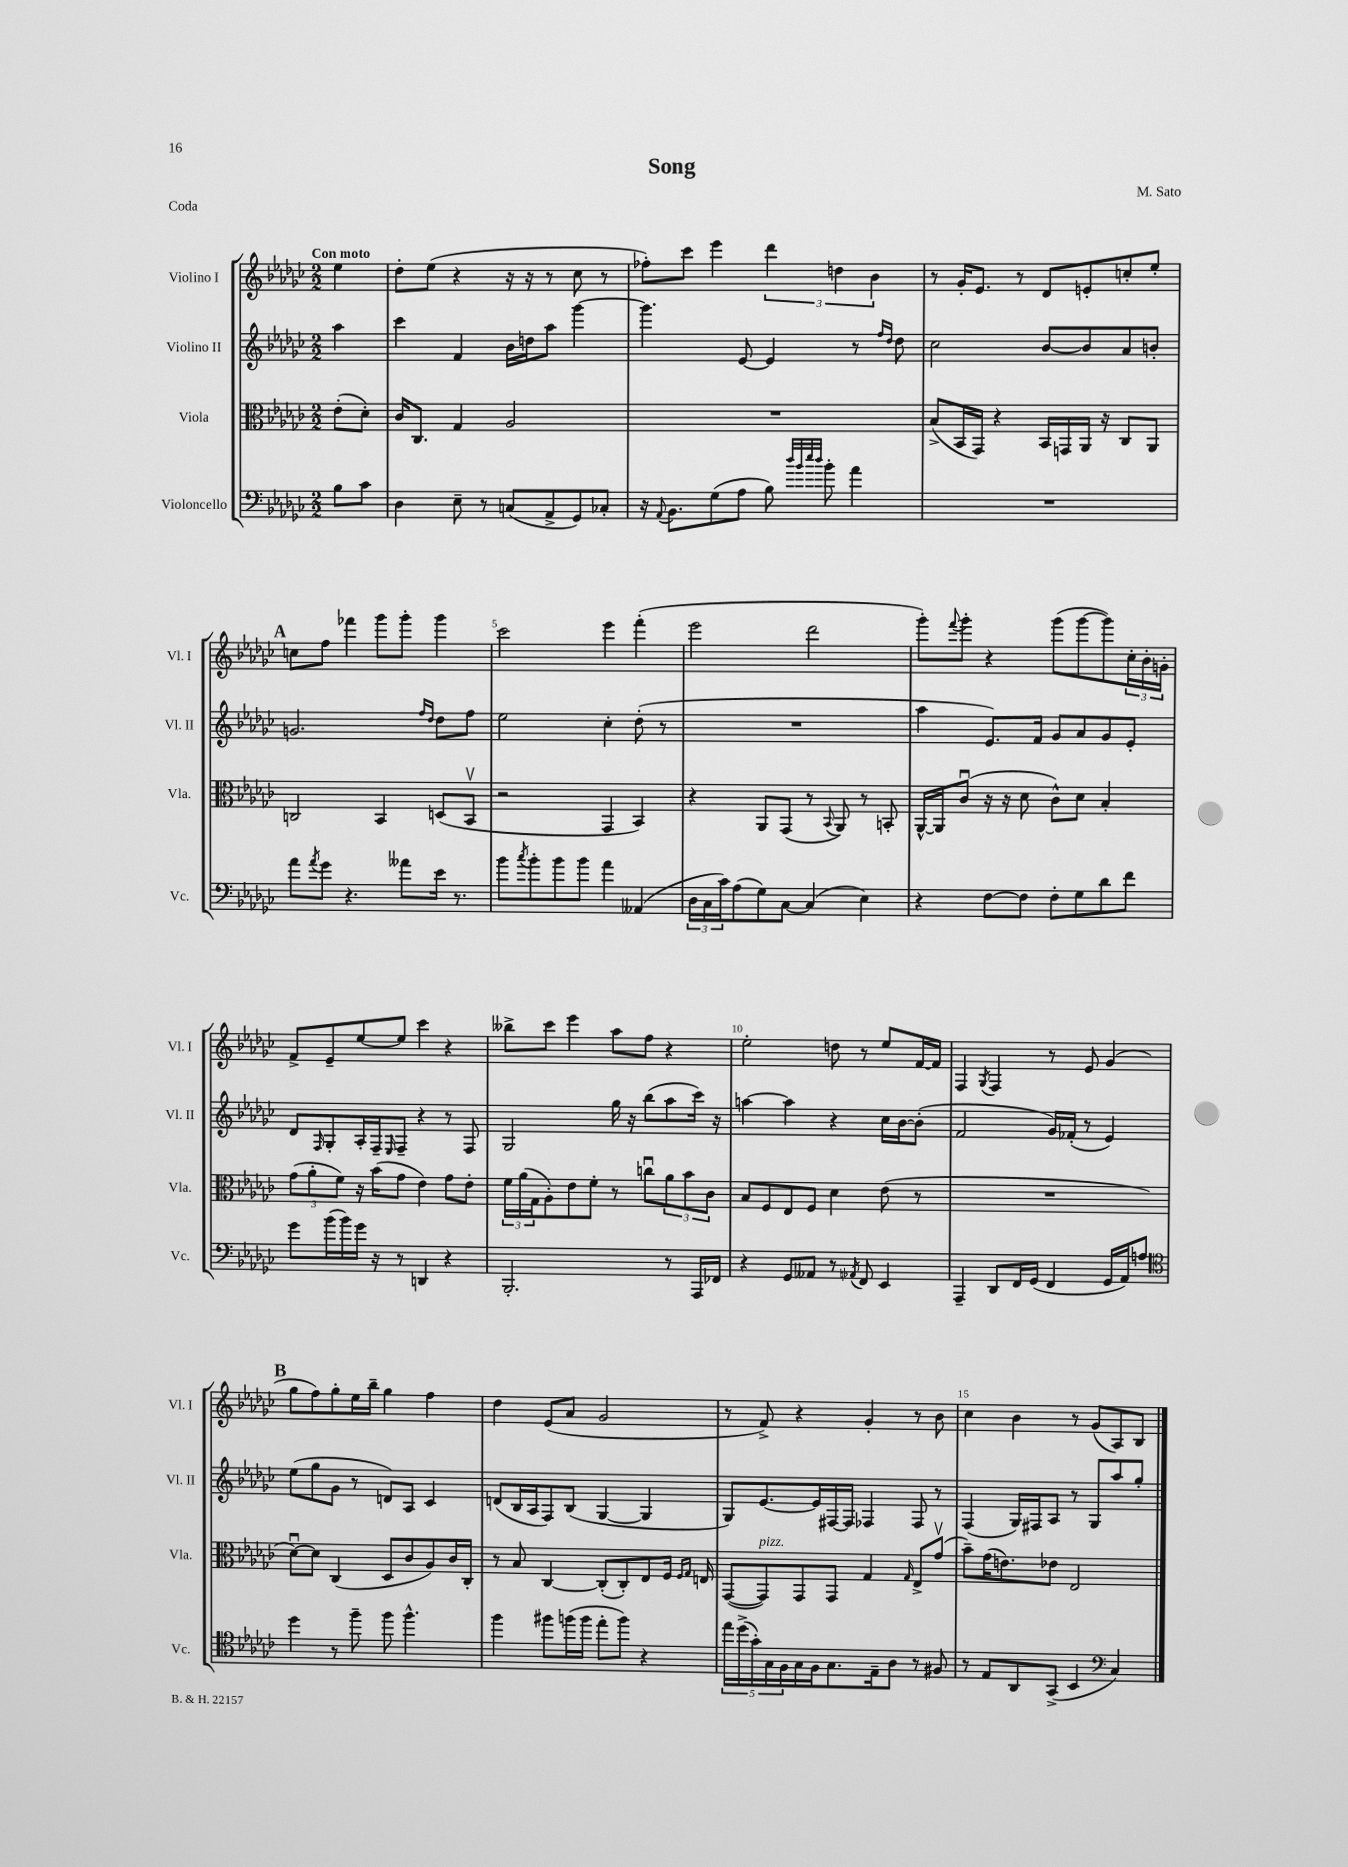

**kern	**kern	**kern	**kern
*part4	*part3	*part2	*part1
*staff4	*staff3	*staff2	*staff1
*I"Violoncello	*I"Viola	*I"Violino II	*I"Violino I
*I'Vc.	*I'Vla.	*I'Vl. II	*I'Vl. I
*clefF4	*clefC3	*clefG2	*clefG2
*k[b-e-a-d-g-c-]	*k[b-e-a-d-g-c-]	*k[b-e-a-d-g-c-]	*k[b-e-a-d-g-c-]
*M2/2	*M2/2	*M2/2	*M2/2
=	=	=	=
!	!	!	!LO:TX:a:B:t=Con moto
8B-\L	(8e-'\L	4aa-\	4ee-\
8c-\J	8d-'\J)	.	.
=1	=1	=1	=1
4D-\	16c-/KL	4ccc-\	8dd-'\L
.	8.C-/J	.	.
.	.	.	(8ee-\J
8E-~\	4G-/	4f/	4r
8r	.	.	.
(8Cn/L	2A-/	16b-\LL	16r
.	.	16ddn\J	16r
8AA-^/	.	8aa-\J	8r
8GG-/)	.	[4ggg-\	8cc-\
8C-X'/J	.	.	8r
=2	=2	=2	=2
16r	1r	4.ggg-\]	8ff-X'\L)
8qqAA-/	.	.	.
8.BB-\L	.	.	.
.	.	.	8ccc-\J
(8G-\	.	.	4eee-\
8A-\J	.	[8e-/	.
8B-\)	.	4e-/]	6ddd-\
32qqdd-/LLL	.	.	.
32qqb-/	.	.	.
32qqee-/	.	.	.
32qqdd-/JJJ	.	.	.
8b-'\	.	.	.
.	.	.	6ddn\
4a-\	.	8r	.
.	.	.	6b-\
.	.	16qqff/LL	.
.	.	16qqdd-/JJ	.
.	.	8dd-\	.
=3	=3	=3	=3
1r	(8B-^/L	2cc-\	8r
.	16BB-/L	.	16g-'/KL
.	16GG-/JJ)	.	8.e-/J
.	4r	.	.
.	.	.	8r
.	16BB-/LL	[8b-/L	8d-/L
.	16GGn/	.	.
.	16AA-/JJ	8b-/]	8en'/
.	16r	.	.
.	8C-/L	8a-/	8ccn'/
.	8AA-/J	8bn'/J	8ee-'/J
!!LO:LB:g=z
!!LO:REH:place=s1:t=A
=4	=4	=4	=4
8a-\L	2Cn/	2.gn/	8ccn\L
8qa-/	.	.	.
8g-\J	.	.	8ff\J
4.r	.	.	4fff-X\
.	4BB-/	.	8ggg-\L
8a--X\L	.	.	8ggg-'\J
.	.	16qqff/LL	.
.	.	16qqdd-/JJ	.
16e-\Jk	(8Dn/L	8dd-\L	4ggg-\
8.r	.	.	.
.	8BB-v/J	8ff\J	.
=5	=5	=5	=5
8b-\L	2r	2ee-\	2ccc-\
8qcc-/	.	.	.
8b-'\	.	.	.
8b-\	.	.	.
8b-\J	.	.	.
4a-\	4GG-/	4cc-'\	4eee-\
(4AA--X/	4BB-/)	(8dd-'\	(4fff'\
.	.	8r	.
=6	=6	=6	=6
24D-\LL	4r	1r	2eee-\
24C-\	.	.	.
24c-\J)	.	.	.
(8A-\	.	.	.
8G-\)	8AA-/L	.	.
[8C-\J	(8GG-/J	.	.
(4C-/]	8r	.	2ddd-\
.	8qqBB-/	.	.
.	8AA-/)	.	.
4E-\)	8r	.	.
.	8BBn'/	.	.
=7	=7	=7	=7
4r	[16AA-^^/LL	4aa-\	8ggg-'\L)
.	16AA-/J]	.	.
.	.	.	8qqfff/
.	(8c-u/J	.	8ggg-'\J
[8F\L	16r	8.e-/L)	4r
.	16r	.	.
8F\J]	8d-\	.	.
.	.	16f/Jk	.
8F'\L	8c-^^\L)	8g-/L	(8ggg-\L
8G-\	8d-\J	8a-/	[8ggg-\
8d-\	4B-'/	8g-/	8ggg-\])
8f\J	.	8e-'/J	24cc-'\L
.	.	.	24b-'\
.	.	.	24gn'\JJ
!!LO:LB:g=z
=8	=8	=8	=8
8g-\L	(12g-\L	8d-/L	8f^/L
.	12a-'\	.	.
.	.	16qqF/	.
(16b-\L	.	8G-'/	8e-~/
.	12f\J)	.	.
16b-\)	.	.	.
16g-\JJ	16r	16A-'/L	[8ee-/
16r	(16b-\KL	16F~/J	.
.	.	16qqE-/	.
8r	8g-\J	8F~/J	8ee-/J]
4DDn/	4e-\)	4r	4ccc-\
4r	8g-\L	8r	4r
.	8e-'\J	8F/	.
=9	=9	=9	=9
2.BBB-'/	24f\LL	2G-/	8bb--X^\L
.	(24a-\	.	.
.	24G-\J	.	.
.	8A-'\)	.	8ccc-\J
.	8e-\	.	4eee-\
.	8f'\J	.	.
.	8r	16gg-\	8aa-\L
.	.	16r	.
.	8ccnu\L	(8bb-\L	8ff\J
8r	12a-\	8aa-\	4r
.	12b-\	.	.
16AAA-/LL	.	16ccc-\Jk)	.
.	12c-\J	.	.
16FF-X/JJ	.	16r	.
=10	=10	=10	=10
4r	8B-/L	[4aan\	2ee-'\
.	8F/	.	.
8GG-/L	8E-/	4aa\]	.
8AA--X/J	8F/J	.	.
8r	4d-\	4r	8ddn\
8qAA-X/	.	.	.
8FF/	.	.	8r
4EE-/	(8e-\	16cc-\LL	8ee-/L
.	.	[16b-\J	.
.	8r	(8b-'\J]	[16f/L
.	.	.	16f/JJ]
=11	=11	=11	=11
4AAA-~/	1r	2f/	4F/
.	.	.	8qG-/
8DD-/L	.	.	4F/
16FF/L	.	.	.
(16GG-/JJ	.	.	.
4FF/	.	16g-/LL)	8r
.	.	(16f-X'/JJ	.
.	.	8r	8e-/
16GG-/LL	.	4e-/)	(4g-/
16AA-/J)	.	.	.
8An/J	.	.	.
!!LO:LB:g=z
!!LO:REH:place=s1:t=B
=12	=12	=12	=12
*clefC4	*	*	*
4dd-\	[8d-u\L)	(8ee-\L	8gg-\L
.	8d-\J]	8gg-\	8ff\)
8r	(4C-/	8g-\J	8gg-'\
8ff~\	.	8r	16ee-\L
.	.	.	16bb-~\JJ
8ff\	8D-/L	8dn/L)	4gg-\
4.ff^^\	8c-/	8A-/J	.
.	8A-/)	4c-/	4ff\
.	16c-/L	.	.
.	16C-'/JJ	.	.
=13	=13	=13	=13
4ff\	8r	(8dn/L	4dd-\
.	8B-/	16B-/L	.
.	.	16A-/J	.
8ff#X\L	[4C-/	8F/)	(8e-/L
(16ffn\L	.	(8B-/J	8a-/J
16ff\JJ	.	.	.
8ee-'\L	(8C-'/L]	[4G-/	2g-/
8ff\J)	8C-'/)	.	.
4r	8E-/	4G-/]	.
.	16F/Jk	.	.
.	16qqF/LL	.	.
.	16qqG-/JJ	.	.
.	16En/	.	.
=14	=14	=14	=14
20ee-\LL	([8GG-/L	8G-/L)	8r
(20dd-^\	.	.	.
20g-'\)	.	.	.
!	!LO:TX:a:i:t=pizz.	!	!
.	8GG-/])	[8.e-/	8f^/)
20G-\	.	.	.
20F\	.	.	.
16G-\	8GG-/	.	4r
16F\J	.	16e-/L]	.
8.G-\	8GG-/J	[16F#X/	.
.	.	16F#/JJ]	.
.	4G-/	4F-X/	4g-'/
16E-~\k	.	.	.
8A-\J	.	.	.
.	16qqG-/	.	.
8r	8E-^/L	8F-/	8r
8F#X/	(8g-v/J	8r	8b-\
=15	=15	=15	=15
8r	8b-~\L)	(4F/	4cc-\
8E-/L	(16g-\K	.	.
.	8.en\)	.	.
8AA-/	.	16G-/LL)	4b-\
.	.	16F#X/J	.
(8GG-^/J	8e-X\J	8A-/J	.
4BB-/	2E-/	8r	8r
.	.	8G-/L	(8g-/L
*clefF4	*	*	*
4C-/)	.	8aa-/	8A-/)
.	.	8gg-'/J	8B-/J
==	==	==	==
*-	*-	*-	*-
